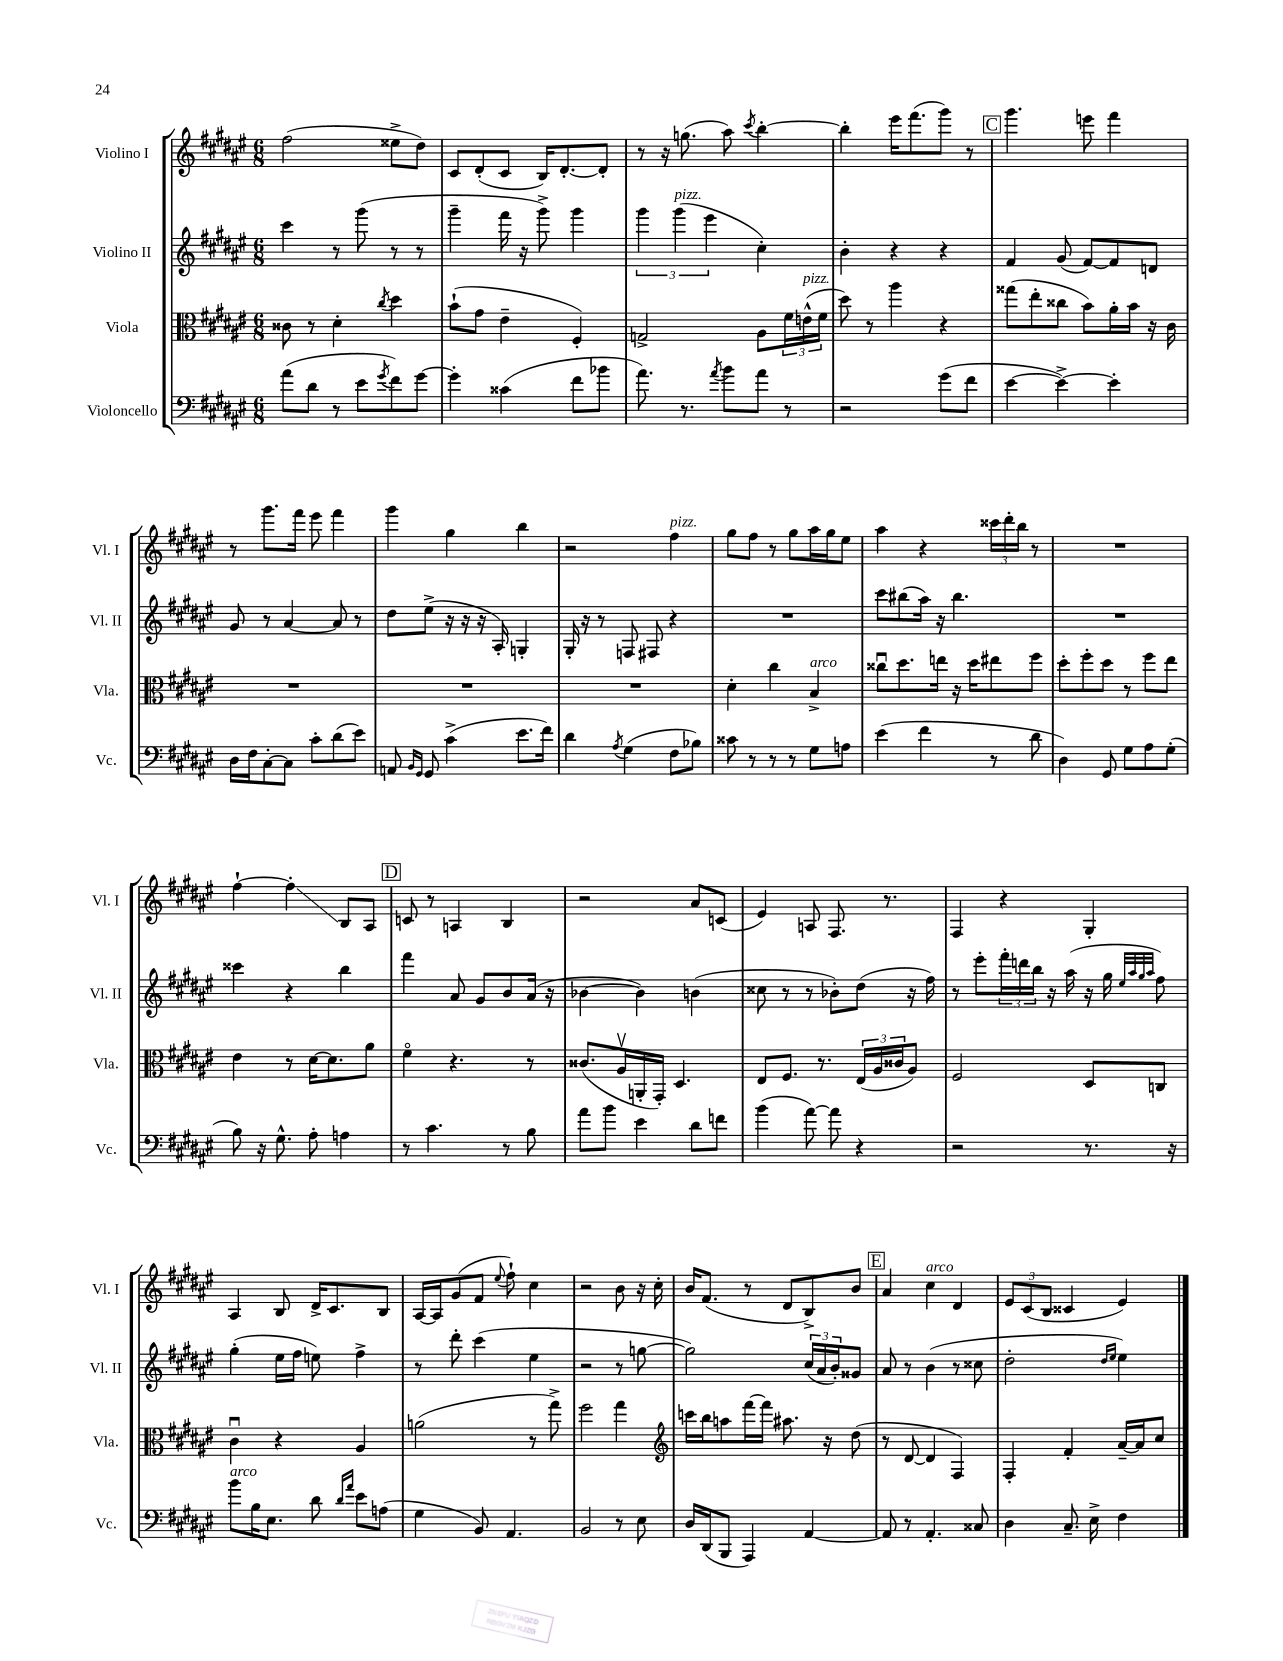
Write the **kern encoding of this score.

**kern	**kern	**kern	**kern
*staff4	*staff3	*staff2	*staff1
*clefF4	*clefC3	*clefG2	*clefG2
*k[f#c#g#d#a#e#]	*k[f#c#g#d#a#e#]	*k[f#c#g#d#a#e#]	*k[f#c#g#d#a#e#]
*M6/8	*M6/8	*M6/8	*M6/8
(8a#\L	8c##\	4ccc#\	(2ff#\
8d#\J	8r	.	.
8r	4d#'\	8r	.
8e#\L	.	(8ggg#\	.
8qg#/	8qcc#/	.	.
8f#\)	4dd#\	8r	8ee##^\L
[8g#\J	.	8r	8dd#\J)
=	=	=	=
4g#'\]	(8b`\L	4ggg#~\	8c#/L
.	8g#\J	.	(8d#'/
(4c##\	4e#~\	16fff#\	8c#/J
.	.	16r	.
.	.	8ggg#^\)	16B/LK)
.	.	.	[8.d#'/
8f#\L	4F#'/)	4ggg#\	.
8b-\J	.	.	8d#'/]J
=	=	=	=
8.a#\)	2G^/	6ggg#\	8r
.	.	.	16r
.	.	(6ggg#\	.
8.r	.	.	(8.gg\
.	.	6eee#\	.
8qa#/	.	.	.
8b\L	.	.	8aa#\)
.	.	.	8qccc#/
8a#\J	8A#\L	4cc#'\)	[4bb'\
8r	24f#\L	.	.
.	(24e^^\	.	.
.	24f#\JJ	.	.
=	=	=	=
2r	8dd#\)	4b'\	4bb'\]
.	8r	.	.
.	4aa#\	4r	16eee#\LK
.	.	.	(8.fff#\
(8g#\L	4r	4r	8ggg#\J)
8f#\J	.	.	8r
=	=	=	=
[4e#\	(8gg##\L	4f#/	4.ggg#\
.	8ee#'\	.	.
4e#^\_)	8cc##\J	(8g#/	.
.	8b\L)	[8f#/L)	8eee\
4e#'\]	16a#'\L	8f#/]	4fff#\
.	16b\JJ	.	.
.	16r	8d/J	.
.	16c#\	.	.
=	=	=	=
16D#\LL	2.r	8g#/	8r
16F#\J	.	.	.
[8C#'\	.	8r	8.ggg#\L
8C#\]J	.	[4a#/	.
.	.	.	16fff#\Jk
8c#'\L	.	.	8eee#\
(8d#\	.	8a#/]	4fff#\
8e#\J)	.	8r	.
=	=	=	=
8AA/	2.r	8dd#\L	4ggg#\
16qqBB/LL	.	.	.
16qqGG#/JJ	.	.	.
8GG#/	.	(8ee#^\J	.
(4c#^\	.	16r	4gg#\
.	.	16r	.
.	.	16r	.
.	.	16A#'/)	.
8.e#\L	.	4G'/	4bb\
16f#\Jk)	.	.	.
=	=	=	=
4d#\	2.r	16G#'/	2r
.	.	16r	.
.	.	8r	.
8qA#/	.	.	.
(4G#\	.	8F/	.
.	.	8F#/	.
8F#\L	.	4r	4ff#\
8B-\J)	.	.	.
=	=	=	=
8c##\	4d#'\	2.r	8gg#\L
8r	.	.	8ff#\J
8r	4cc#\	.	8r
8r	.	.	8gg#\L
8G#\L	4B^/	.	16aa#\L
.	.	.	16gg#\J
8A\J	.	.	8ee#\J
=	=	=	=
(4e#\	8cc##u\L	8ccc#\L	4aa#\
.	8.dd#\	(8bb#\	.
4f#\	.	16aa#\Jk)	4r
.	16ee\Jk	16r	.
.	16r	4.bb#\	.
.	16dd#\LK	.	.
8r	8ee#\	.	24ccc##\LL
.	.	.	24ddd#'\
.	.	.	24bb\JJ
8d#\	8ff#\J	.	8r
=	=	=	=
4D#\)	8dd#'\L	2.r	2.r
.	8ff#'\	.	.
8GG#/	8dd#\J	.	.
8G#\L	8r	.	.
8A#\	8ff#\L	.	.
(8G#'\J	8ee#\J	.	.
=	=	=	=
8B\)	4e#\	4ccc##\	[4ff#`\
16r	.	.	.
8.G#^^\	.	.	.
.	8r	4r	4ff#'\]
8A#'\	[16d#\LK	.	.
.	8.d#\]	.	.
4A\	.	4bb\	8B/L
.	8a#\J	.	8A#/J
=	=	=	=
8r	4f#o\	4fff#\	8c/
4.c#\	.	.	8r
.	4.r	8a#/	4A/
.	.	8g#/L	.
8r	.	8b/	4B/
8B\	8r	(16a#/Jk	.
.	.	16r	.
=	=	=	=
8a#\L	(8.c##/L	[4b-\	2r
8b\J	.	.	.
.	16A#v/L	.	.
4e#\	16AA'/	4b-\])	.
.	16GG#'/JJ)	.	.
.	4.D#/	.	.
8d#\L	.	(4b\	8a#/L
8f\J	.	.	(8c/J
=	=	=	=
(4b\	8E#/L	8cc##\	4e#/)
.	8.F#/J	8r	.
[8a#\)	.	8r	8A/
.	8.r	.	.
8a#\]	.	8b-'\L)	8.F#/
4r	(24E#/LL	(8dd#\J	.
.	24A#/	.	.
.	.	.	8.r
.	24c##/J	.	.
.	8A#/J)	16r	.
.	.	16ff#\)	.
=	=	=	=
2r	2F#/	8r	4F#/
.	.	8eee#'\L	.
.	.	24fff#'\L	4r
.	.	24ddd\	.
.	.	24bb\JJ	.
.	.	16r	.
.	.	(16aa#\	.
8.r	8D#/L	16r	4G#'/
.	.	16gg#\	.
.	.	32qqee#/LLL	.
.	.	32qqaa#/	.
.	.	32qqgg#/	.
.	.	32qqaa#/JJJ	.
.	8C/J	8ff#\)	.
16r	.	.	.
=	=	=	=
8b\L	4c#u\	(4gg#'\	4A#/
16B\K	.	.	.
8.E#\J	.	.	.
.	4r	16ee#\LL	8B/
.	.	16ff#\JJ	.
8d#\	.	8ee\)	16d#^/LK
.	.	.	8.c#/
16qqd#/LL	.	.	.
16qqa#/JJ	.	.	.
8e#\L	4A#/	4ff#^\	.
(8A\J	.	.	8B/J
=	=	=	=
4G#\	(2a\	8r	[16A#/LL
.	.	.	16A#/]J
.	.	8ddd#'\	(8g#/
8BB/)	.	(4ccc#\	8f#/J
.	.	.	8qqee#/
4.AA#/	.	.	8ff#`\)
.	8r	4ee#\	4cc#\
.	8gg#^\)	.	.
=	=	=	=
2BB/	2ff#\	2r	2r
8r	4gg#\	8r	8b\
8E#\	.	[8gg\	16r
.	.	.	16cc#'\
=	=	=	=
*	*clefG2	*	*
16D#/LL	16ccc\LL	2gg\])	16b/LK
(16DD#/J	16bb\J	.	(8.f#/J
8BBB/J	8aa\	.	.
4AAA#/)	[16fff#\L	.	8r
.	16fff#\]JJ	.	.
.	8.aa#\	.	8d#/L
[4AA#/	.	(24cc#/LL	8B^/)
.	.	24a#/	.
.	16r	.	.
.	.	24b'/J)	.
.	(8dd#\	8g##/J	8b/J
=	=	=	=
8AA#/]	8r	8a#/	4a#/
8r	[8d#/	8r	.
4.AA#'/	4d#/]	(4b\	4cc#\
.	4F#/)	8r	4d#/
8C##/	.	8cc##\	.
=	=	=	=
4D#\	4F#'/	2dd#'\	12e#/L
.	.	.	(12c#/
.	.	.	12B/J
8.C#~/	4f#'/	.	4c##/
16E#^\	.	.	.
.	.	16qqdd#/LL	.
.	.	16qqee#/JJ	.
4F#\	[16a#~/LL	4ee#\)	4e#/)
.	16a#/]J	.	.
.	8cc#/J	.	.
==	==	==	==
*-	*-	*-	*-
